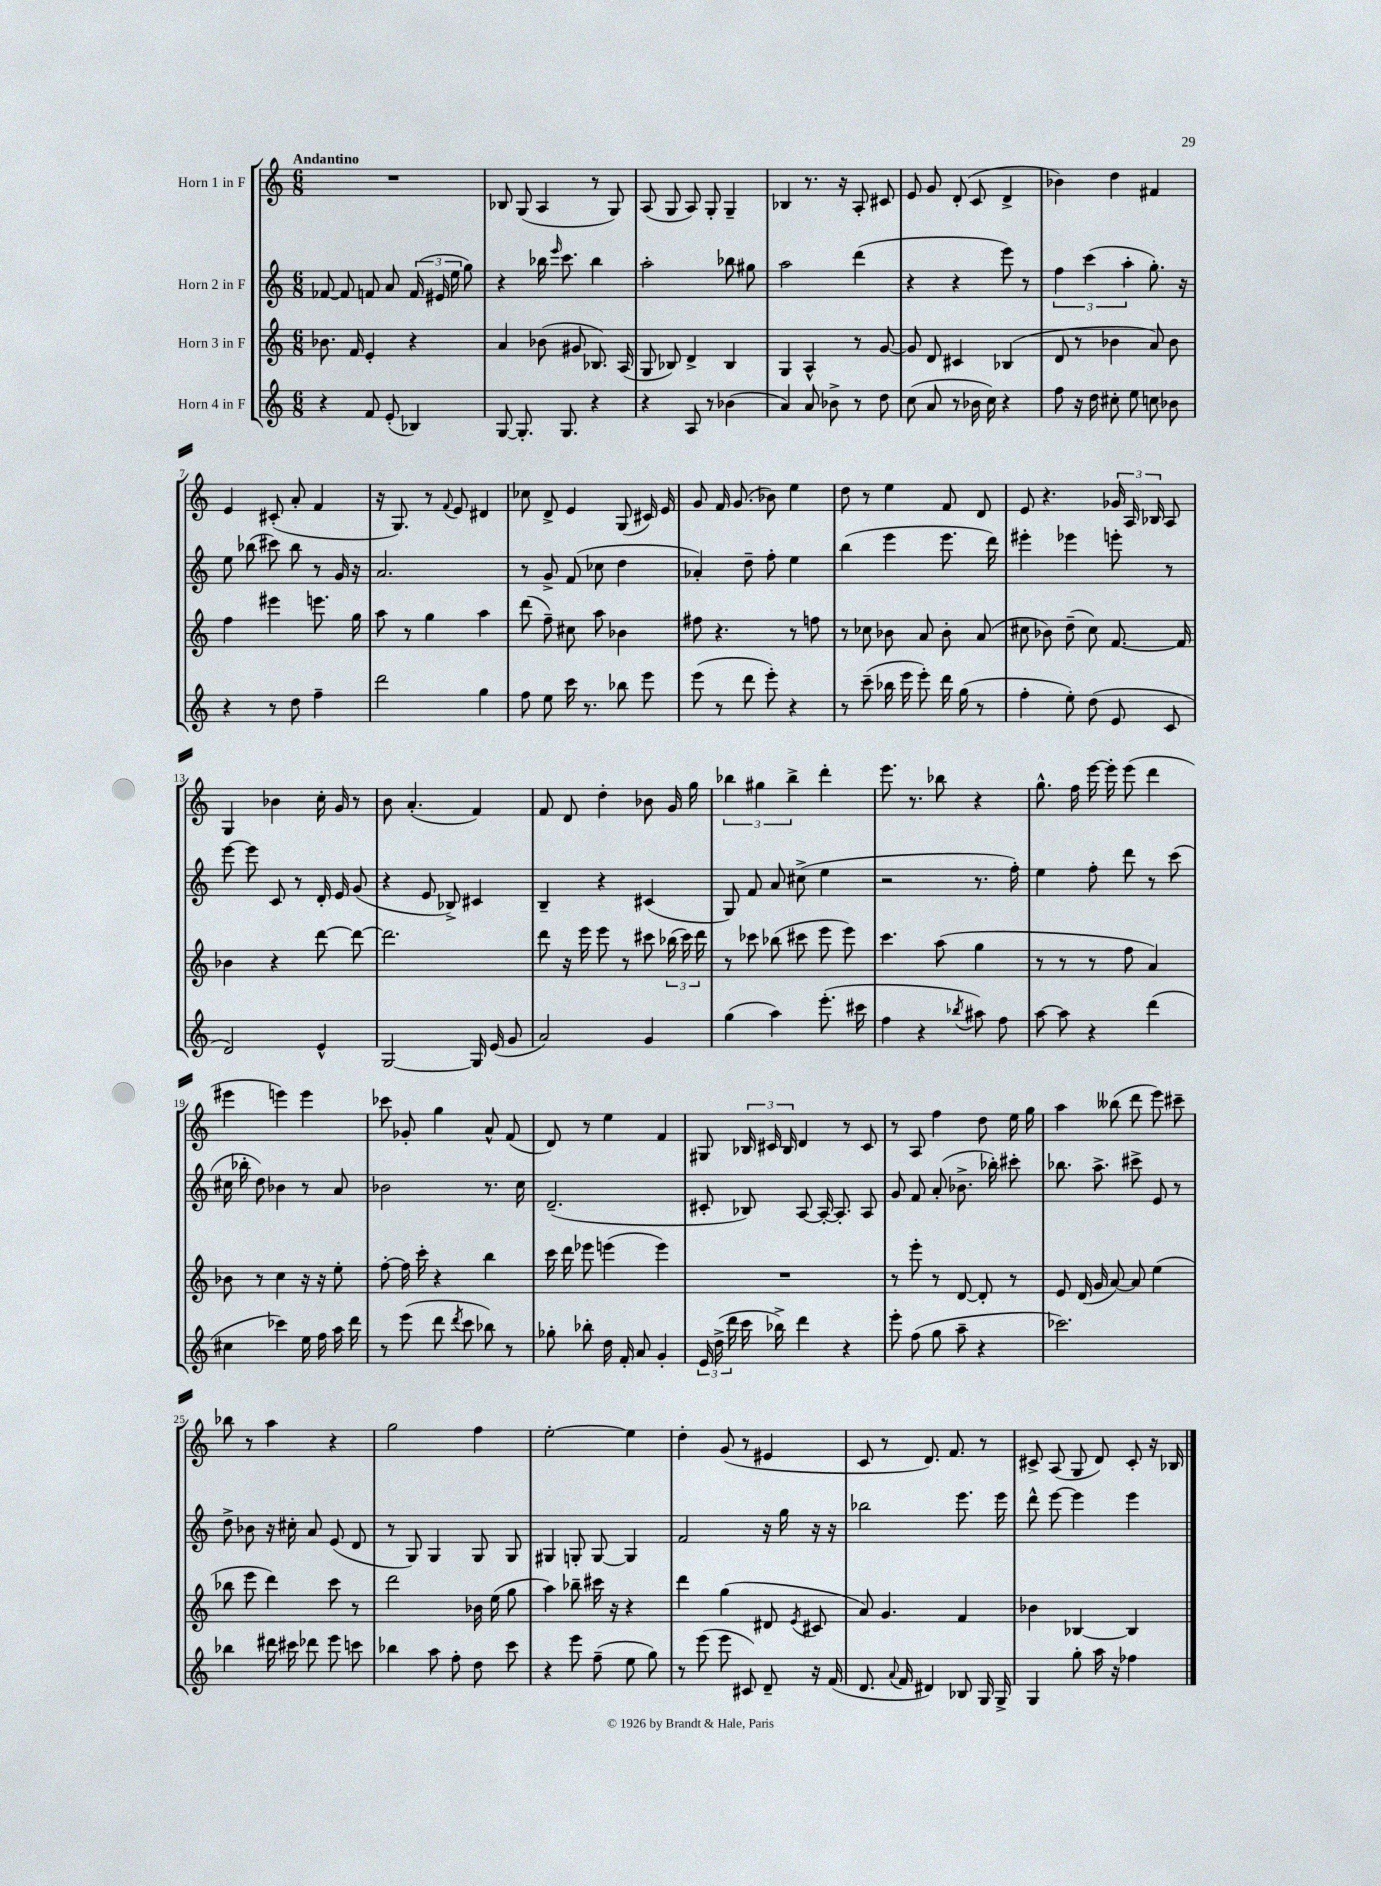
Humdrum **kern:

**kern	**kern	**kern	**kern
*part4	*part3	*part2	*part1
*staff4	*staff3	*staff2	*staff1
*I"Horn 4 in F	*I"Horn 3 in F	*I"Horn 2 in F	*I"Horn 1 in F
*clefG2	*clefG2	*clefG2	*clefG2
*k[]	*k[]	*k[]	*k[]
*M6/8	*M6/8	*M6/8	*M6/8
=1	=1	=1	=1
!	!	!	!LO:TX:a:B:t=Andantino
4r	8.b-X\	[8f-X/	2.r
.	.	8f-/]	.
.	16f/	.	.
8f/	4e'/	8fn/	.
(8e'/	.	8a/	.
4B-X/)	4r	(24f/	.
.	.	24e#X/	.
.	.	24ee\	.
.	.	8gg\)	.
=2	=2	=2	=2
[8G/	4a/	4r	8B-X/
8.G'/]	.	.	(8G/
.	(8b-X\	16bb-X\	4A/
.	.	16qqeee/	.
8.G/	.	8.ccc\	.
.	8g#X/	.	.
4r	8.B-X/)	4bb-\	8r
.	.	.	8G/)
.	(16A/	.	.
=3	=3	=3	=3
4r	8G/	2aa'\	(8A/
.	8B-X/)	.	8G/
8A/	4d^/	.	8A/)
8r	.	.	8G'/
(4b-X\	4B-/	8bb-X\	4G~/
.	.	8gg#X\	.
=4	=4	=4	=4
4a/)	4G/	2aa\	4B-X/
8a/	4A^^/	.	8.r
8b-X^\	.	.	.
.	.	.	16r
8r	8r	(4ddd\	8A'/
8dd\	[8g/	.	8c#X/
=5	=5	=5	=5
(8cc\	8g/]	4r	8e/
8a/	8d/	.	8g/
8r	4c#X/	4r	(8d'/
16b-X\	.	.	8c/
16cc\)	.	.	.
4r	(4B-X/	8eee\)	4d^/
.	.	8r	.
=6	=6	=6	=6
8ff\	8d/	6ff\	4b-X\)
16r	8r	.	.
.	.	(6ccc\	.
16dd\	.	.	.
8cc#X'\	4b-X\	.	4dd\
.	.	6aa'\	.
8ee\	.	.	.
8ccn\	8a/)	8.gg'\)	4f#X/
8b-X\	8b-\	.	.
.	.	16r	.
!!LO:LB:g=z
=7	=7	=7	=7
4r	4ff\	8ee\	4e/
.	.	(8bb-X\	.
8r	4eee#X\	8ccc#X\)	(8c#X'/
8dd\	.	8bb-\	8a'/
4ff~\	8.eeen\	8r	4f/
.	.	16g/	.
.	16gg\	16r	.
=8	=8	=8	=8
2ddd\	8aa\	2.a/	16r
.	.	.	8.G/)
.	8r	.	.
.	4gg\	.	8r
.	.	.	8qqf/
.	.	.	8e/
4gg\	4aa\	.	4d#X/
=9	=9	=9	=9
8ff\	(8ddd\	8r	8cc-X\
8ee\	8ff~\)	8g^/	8d^/
16ccc\	8cc#X\	(8f/	4e/
8.r	.	.	.
.	8aa\	8cc-X\	.
8bb-X\	4b-X\	4dd\	(8G/
8eee\	.	.	16c#X/)
.	.	.	16e/
=10	=10	=10	=10
(8eee\	8ff#X\	4a-X'/)	8g/
8r	4.r	.	16f/
.	.	.	(8.g/
8ddd\	.	8dd~\	.
8eee'\)	.	8ff'\	8b-X\)
4r	8r	4ee\	4ee\
.	8ffn\	.	.
=11	=11	=11	=11
8r	8r	(4bb\	8dd\
(8ccc~\	8cc-X\	.	8r
16bb-X\	8b-X\	4eee\	4ee\
16eee\	.	.	.
8eee'\)	8a/	.	.
16ddd\	8b-'\	8.eee\	8f/
(16gg\	.	.	.
8r	(8a/	.	8d/
.	.	16ddd\)	.
=12	=12	=12	=12
4ff'\	8cc#X\	4eee#X'\	8e/
.	8b-X\)	.	4.r
8ee'\)	(8dd~\	4eee-X\	.
(8dd\	8cc#\)	.	.
8e/	[8.f/	8eeen'\	24g-X/
.	.	.	24A/
.	.	.	24B-X/
8c/	.	8r	8A/
.	16f/]	.	.
!!LO:LB:g=z
=13	=13	=13	=13
2d/)	4b-X\	[8eee\	4G/
.	.	8eee\]	.
.	4r	8c/	4b-X\
.	.	8r	.
4e^^/	[8ddd\	16d'/	16cc'\
.	.	16e/	16g/
.	8ddd\_	(8g/	8r
=14	=14	=14	=14
[2G/	2.ddd\]	4r	8b\
.	.	.	(4.a'/
.	.	8e/	.
.	.	8B-X^/)	.
16G/]	.	4c#X/	4f/)
(16e/	.	.	.
8g/	.	.	.
=15	=15	=15	=15
2a/)	8ddd\	4B~/	8f/
.	16r	.	8d/
.	16eee\	.	.
.	8eee\	4r	4dd'\
.	8r	.	.
4g/	8ccc#X\	(4c#X/	8b-X\
.	(24bb-X\	.	16g/
.	24ccc#\)	.	.
.	.	.	16gg\
.	24ddd\	.	.
=16	=16	=16	=16
(4gg\	8r	8G/)	6bb-X\
.	8ccc-X\	8f/	.
.	.	.	6gg#X\
4aa\)	(8bb-X\	8a/	.
.	.	.	6bb-^\
.	8ccc#X\	(8cc#X^\	.
(8.eee'\	8eee\	4ee\	4ddd'\
.	8eee\)	.	.
16ccc#X\	.	.	.
=17	=17	=17	=17
4ff\	4.ccc\	2r	8.eee\
.	.	.	8.r
4r	.	.	.
.	(8aa\	.	8bb-X\
8qbb-X/	.	.	.
8aa#X\)	4gg\	8.r	4r
8ff\	.	.	.
.	.	16ff'\)	.
=18	=18	=18	=18
[8aa\	8r	4ee\	8.gg^^\
8aa\]	8r	.	.
.	.	.	16ff\
4r	8r	8ff'\	[16eee\
.	.	.	16eee'\]
.	8ff\	8ddd\	(8eee\
(4ddd\	4a/)	8r	4ddd\
.	.	(8ccc\	.
!!LO:LB:g=z
=19	=19	=19	=19
4cc#X\	8b-X\	16cc#X\	4eee#X\
.	.	16bb-X'\	.
.	8r	8dd\)	.
4ccc-X\)	4cc\	4b-X\	4eeen\)
16ee\	16r	8r	4eee\
16ff\	16r	.	.
16aa\	8ee'\	8a/	.
16ddd\	.	.	.
=20	=20	=20	=20
8r	[8ff'\	2b-X\	8ccc-X\
(8eee\	16ff\]	.	8g-X'/
.	16ccc'\	.	.
8ddd\	4r	.	4gg\
8qddd/	.	.	.
8ccc\	.	.	.
8bb-X\)	4bb\	8.r	8a^^/
8r	.	.	(8f/
.	.	16cc\	.
=21	=21	=21	=21
8gg-X'\	16ccc\	(2.d~/	8d/)
.	16ddd\	.	.
8bb-X'\	8eee-X\	.	8r
16dd\	(4eeen\	.	4ee\
16f'/	.	.	.
8a/	.	.	.
4g'/	4eee\)	.	4f/
=22	=22	=22	=22
24e/	2.r	8c#X'/	8G#X/
(24dd^\	.	.	.
24ddd\	.	.	.
16ccc\	.	8B-X/)	24B-X/
.	.	.	24c#X/
16bb-X^\)	.	.	.
.	.	.	24B-/
4ddd\	.	[8A/	4d/
.	.	16A'/_	.
.	.	8.A'/]	.
4r	.	.	8r
.	.	8A/	8c#/
=23	=23	=23	=23
8eee'\	8r	8g/	8r
(8ff\	8eee'\	8f/	8A/
8gg\	8r	(8a'/	4ff\
8aa~\	[8d/	8.b-X^\	.
4r	8d'/]	.	8dd\
.	.	16bb-X'\)	.
.	8r	8ccc#X'\	16ee\
.	.	.	16gg\
=24	=24	=24	=24
2.ccc-X\)	8e/	8.bb-X\	4aa\
.	(16d/	.	.
.	16g/	8.aa^\	.
.	[8a/)	.	(8bb--X\
.	8a/]	8ccc#X^\	8ddd\
.	(4ee\	8e/	8eee\)
.	.	8r	8ccc#X~\
!!LO:LB:g=z
=25	=25	=25	=25
4bb-X\	8bb-X\	8dd^\	8bb-X\
.	8eee\	8b-X\	8r
16ddd#X\	4ddd\)	16r	4aa\
16ccc#X\	.	16cc#X'\	.
8ddd-X\	.	8a/	.
8eee\	8ccc\	(8e/	4r
8cccn\	8r	8d/	.
=26	=26	=26	=26
4bb-X\	2ddd\	8r	2gg\
.	.	8G/)	.
8aa\	.	4G/	.
8ff'\	.	.	.
8dd\	16b-X\	8G/	4ff\
.	(16ee\	.	.
8ccc\	8gg\	8G/	.
=27	=27	=27	=27
4r	4aa\)	4G#X/	[2ee'\
8eee\	8bb-X~\	8Gn'/	.
(8ff~\	16ccc#X\	[8G/	.
.	16r	.	.
8ee\	4r	4G/]	4ee\]
8gg\)	.	.	.
=28	=28	=28	=28
8r	4ddd\	2f/	4dd'\
(8eee\	.	.	.
8eee\	(4gg\	.	(8g/
8c#X/)	.	.	8r
8d~/	8d#X/	16r	4e#X/
.	.	16gg\	.
.	8qe/	.	.
16r	8c#X/	16r	.
(16f/	.	16r	.
=29	=29	=29	=29
8.d/	8a/)	2bb-X\	8c/
.	4.g/	.	8r
8qqa/	.	.	.
16f/	.	.	.
4d#X/)	.	.	8.d/)
.	.	.	8.f/
8B-X/	4f/	8.eee\	.
16G/	.	.	8r
16G^/	.	16eee\	.
=30	=30	=30	=30
4G/	4b-X\	8ddd^^\	8c#X^/
.	.	[8eee\	(8A/
8gg'\	[4B-X/	4eee\]	8G/
16aa\	.	.	8d/)
16r	.	.	.
4ff-X\	4B-/]	4eee\	8c#'/
.	.	.	16r
.	.	.	16B-X/
==	==	==	==
*-	*-	*-	*-
